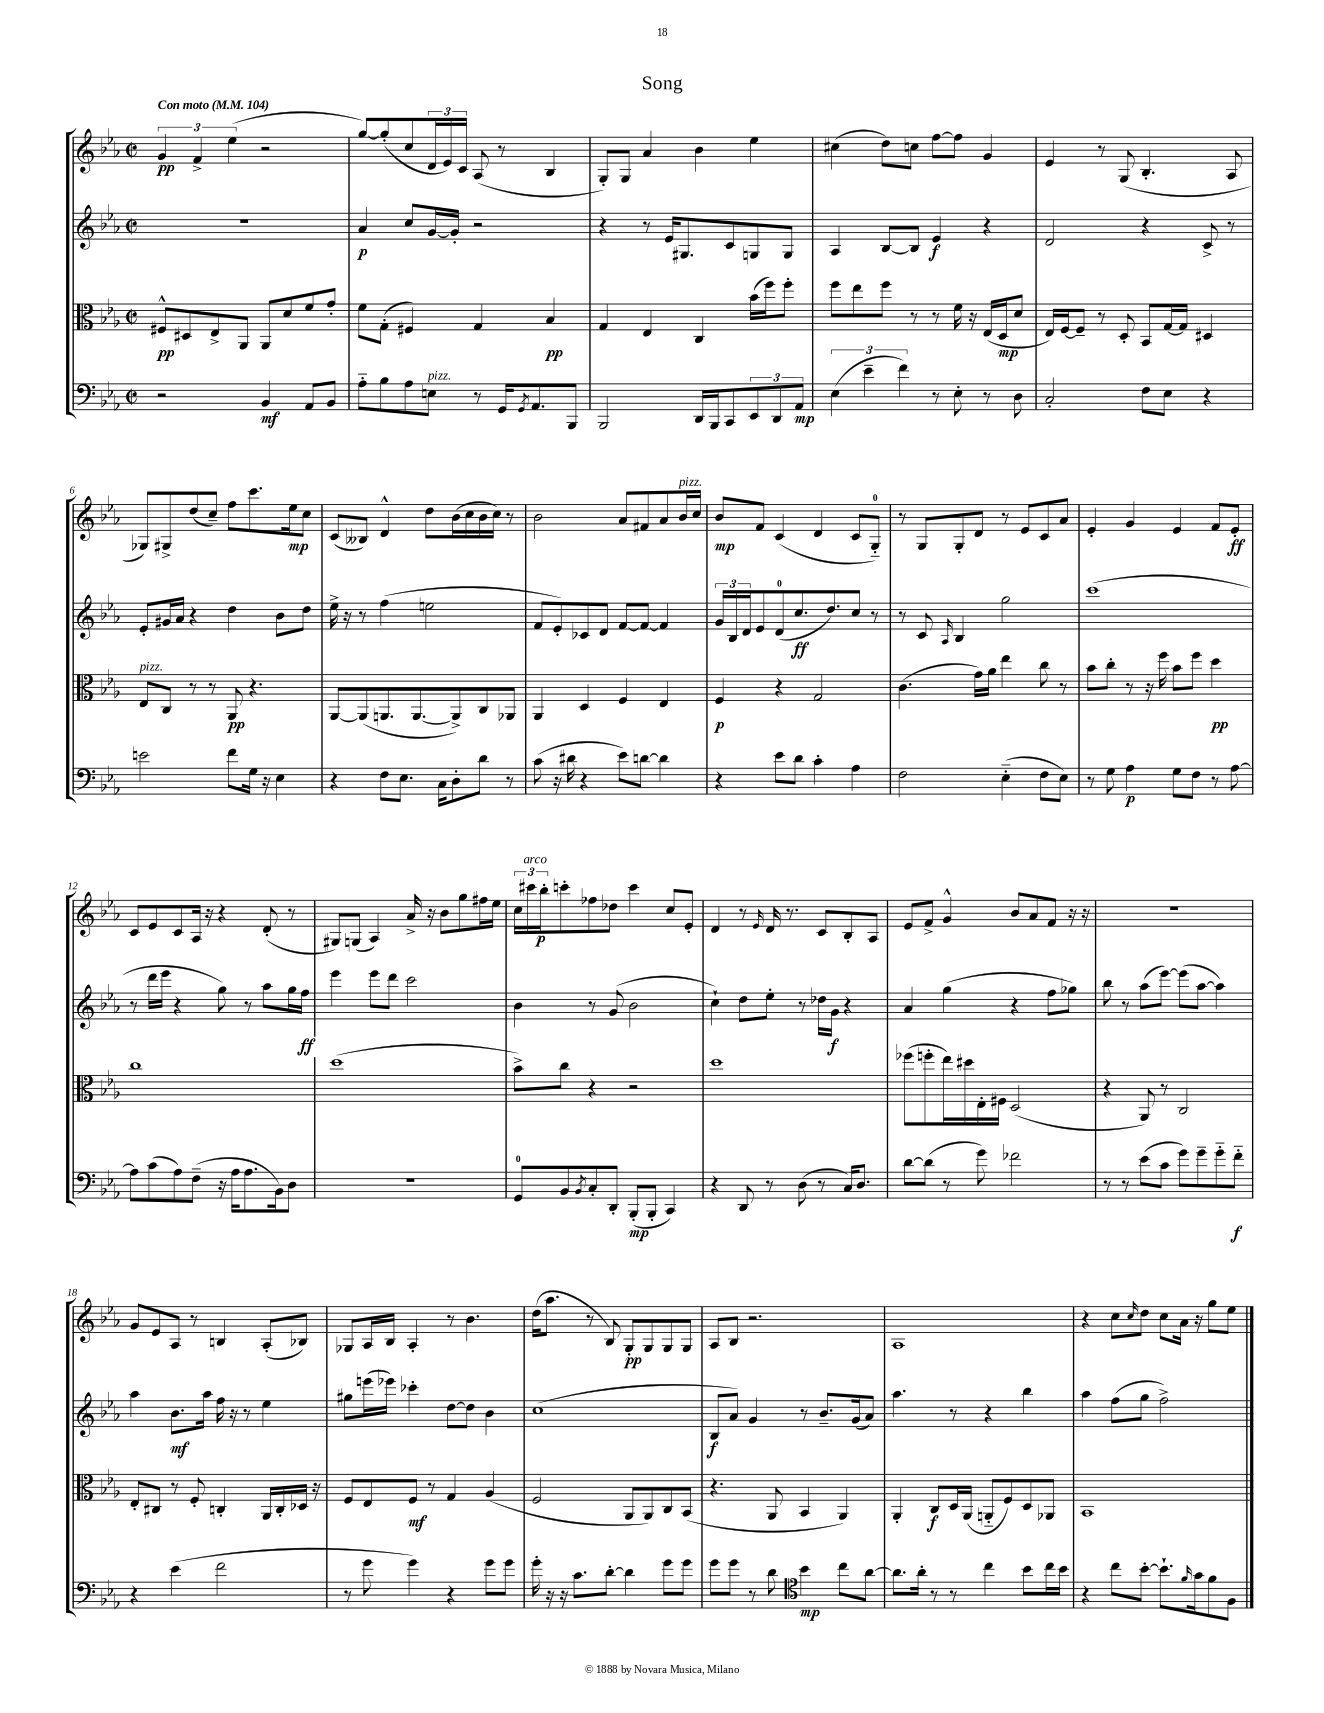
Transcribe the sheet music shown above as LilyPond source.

\header { title = "Song" }
<<
\new StaffGroup <<
\new Staff = "s0" {
    \clef treble \key ees \major \defaultTimeSignature \time 2/2 \tempo "Con moto" 4 = 104
    \tuplet 3/2 { g'4\pp f'4-> ees''4( } r2 |
    g''8~) g''8-.( c''8 \tuplet 3/2 { d'16 ees'16) c'16 } aes8( r8 bes4 |
    g8-.) g8 aes'4 bes'4 ees''4 |
    cis''4( d''8) c''8 f''8~ f''8 g'4 |
    ees'4 r8 g8( bes4.-. aes8 |
    ges8) gis8-> d''8( c''8--) f''8 c'''8. ees''16\mp c''8 |
    c'8( beses8) d'4-^ d''8 bes'16( c''16 bes'16 c''16) r8 |
    bes'2 aes'8 fis'8 aes'8 bes'16^\markup { \italic "pizz." } c''16 |
    bes'8\mp f'8 c'4( d'4 c'8 g8-0-_) |
    r8 g8 g8-. d'8 r8 ees'8 c'8 aes'8 |
    ees'4-. g'4 ees'4 f'8 ees'8-.\ff |
    c'8 ees'8 c'8 aes16 r16 r4 d'8-.( r8 |
    gis8) g8( aes4) aes'16-> r16 bes'8 g''8 fis''16 ees''16 |
    \tuplet 3/2 { c''16 cis'''16^\markup { \italic "arco" } bes''16-.\p } c'''8-. fes''8 des''8 c'''4 c''8 ees'8-. |
    d'4 r8 \grace { ees'16 } d'16 r8. c'8 bes8-. aes8 |
    ees'8 f'8-> g'4-^ bes'8 aes'8 f'8 r16 r16 |
    r1 |
    g'8 ees'8 aes8 r8 b4 aes8-.( bes8) |
    ges8 aes16 bes16 aes4-. r8 bes'4. |
    d''16( aes''8. r8 bes8) g8-.\pp g8 g8 g8 |
    aes8 bes8 r2. |
    aes1 |
    r4 c''8 \grace { c''16 } d''8 c''8 aes'16 r16 g''8 ees''8 \bar "|." |
}
\new Staff = "s1" {
    \clef treble \key ees \major \defaultTimeSignature \time 2/2
    R1 |
    aes'4\p c''8 g'16~ g'16-. r2 |
    r4 r8 ees'16 gis8. c'8 g8 g8 |
    aes4 bes8~ bes8 ees'4\f r4 |
    d'2 r4 c'8-> r8 |
    ees'8-. gis'16 aes'16 r4 d''4 bes'8 d''8 |
    ees''16-> r16 r8 f''4( e''2 |
    f'8 ees'8-.) ces'8 d'8 f'8~ f'8~ f'4 |
    \tuplet 3/2 { g'16 bes16 d'16 } ees'8 d'8-0( c''8.\ff d''8.) c''8 r8 |
    r8 c'8 \grace { aes16 } bes4 g''2 |
    c'''1( |
    r8 d'''16 ees'''16 r4 g''8) r8 aes''8 g''16 f''16\ff |
    ees'''4 ees'''8 d'''8 c'''2 |
    bes'4 r8 g'8( bes'2 |
    c''4-!) d''8 ees''8-. r8 des''16 g'16\f r4 |
    aes'4 g''4( r4 f''8 ges''8) |
    bes''8 r8 aes''8( ees'''8~) ees'''8( aes''8~ aes''4) |
    aes''4 bes'8.\mf aes''16 f''16 r16 r8 ees''4 |
    gis''8 e'''16( ees'''16) ces'''4-. d''8~ d''8 bes'4 |
    c''1( |
    bes8\f aes'8) g'4 r8 bes'8.-- g'16( aes'8) |
    aes''4. r8 r4 bes''4 |
    aes''4 f''8( g''8 f''2->) \bar "|." |
}
\new Staff = "s2" {
    \clef alto \key ees \major \defaultTimeSignature \time 2/2
    fis8-^\pp dis8 ees8-> aes,8 aes,8 d'8 f'8 g'8-. |
    f'8 g8-.( fis4) g4 bes4\pp |
    g4 ees4 c4 bes'16( f''16) f''8-. |
    f''8 ees''8 f''8 r8 r8 f'16 r16 ees16( d16\mp d'8 |
    ees16) f16~ f8-- r8 d8-. bes,8 g16~ g16 dis4 |
    ees8^\markup { \italic "pizz." } c8 r8 r8 aes,8\pp r4. |
    aes,8~ aes,8( a,8. a,8.~ a,8->) c8 aes,8 |
    aes,4 d4 f4 ees4 |
    f4\p r4 g2 |
    c'4.( g'16) aes'16 ees''4 c''8 r8 |
    bes'8 c''8-. r8 r16 f''16 bes'8 f''8 d''4\pp |
    c''1 |
    d''1( |
    bes'8->) c''8 r4 r2 |
    d''1 |
    fes''8( f''8-. ees''16) dis''16 ees16-. fis16 d2( |
    r4 aes,8) r8 c2 |
    ees8-. cis8 r8 f8-. c4-. aes,16 c16-. des16 r16 |
    f8 ees8 f8\mf r8 g4 aes4( |
    f2 aes,8 aes,8) c8 bes,8( |
    r4. aes,8 bes,4 aes,4) |
    aes,4-. c8\f d16 aes,16( a,8-_ f8) d8 aes,8 |
    bes,1 \bar "|." |
}
\new Staff = "s3" {
    \clef bass \key ees \major \defaultTimeSignature \time 2/2
    r2 bes,4\mf aes,8 bes,8 |
    aes8-_ bes8 aes8 e8^\markup { \italic "pizz." } r8 g,16 \acciaccatura { g,8 } aes,8. bes,,8 |
    bes,,2 d,16 bes,,16 c,8 \tuplet 3/2 { ees,8 d,8 aes,8\mp } |
    \tuplet 3/2 { ees4( ees'4-- f'4) } r8 ees8-. r8 d8 |
    c2-. f8 ees8 r4 |
    e'2 f'8 g16 r16 ees4 |
    r4 f8 ees8. c16 d8-. d'8 r8 |
    c'8( r16 dis'16 r4 ees'8) d'8~ d'4 |
    r4 ees'8 d'8 c'4-. aes4 |
    f2 ees4-_( f8 ees8) |
    r8 g8 aes4\p g8 f8 r8 aes8~ |
    aes8 c'8( aes8) f8--( r16 aes16 aes8. bes,16) d8 |
    r1 |
    g,8-0 bes,8 \acciaccatura { bes,8 } c8-. d,8-. bes,,8-.\mp( bes,,8-. c,4) |
    r4 d,8 r8 d8( r8 c16) d8. |
    d'8~ d'8( r8 g'8) fes'2 |
    r8 r8 ees'8( c'8 g'8) g'8-- g'8-_ f'8-_\f |
    r4 ees'4( f'2 |
    r8 g'8 g'4) r4 g'8 g'8 |
    g'16-. r16 r16 c'8. d'8~-. d'4 g'8 g'8 |
    g'8 g'8 r8 d'8 \clef tenor bes'4\mp c''8 aes'8~ |
    aes'8. aes'16-. r8 r8 c''4 bes'8 c''16 bes'16 |
    r4 c''8 bes'8~-. bes'8.-! \grace { f'16 } g'16 f'8 f8 \bar "|." |
}
>>
>>
